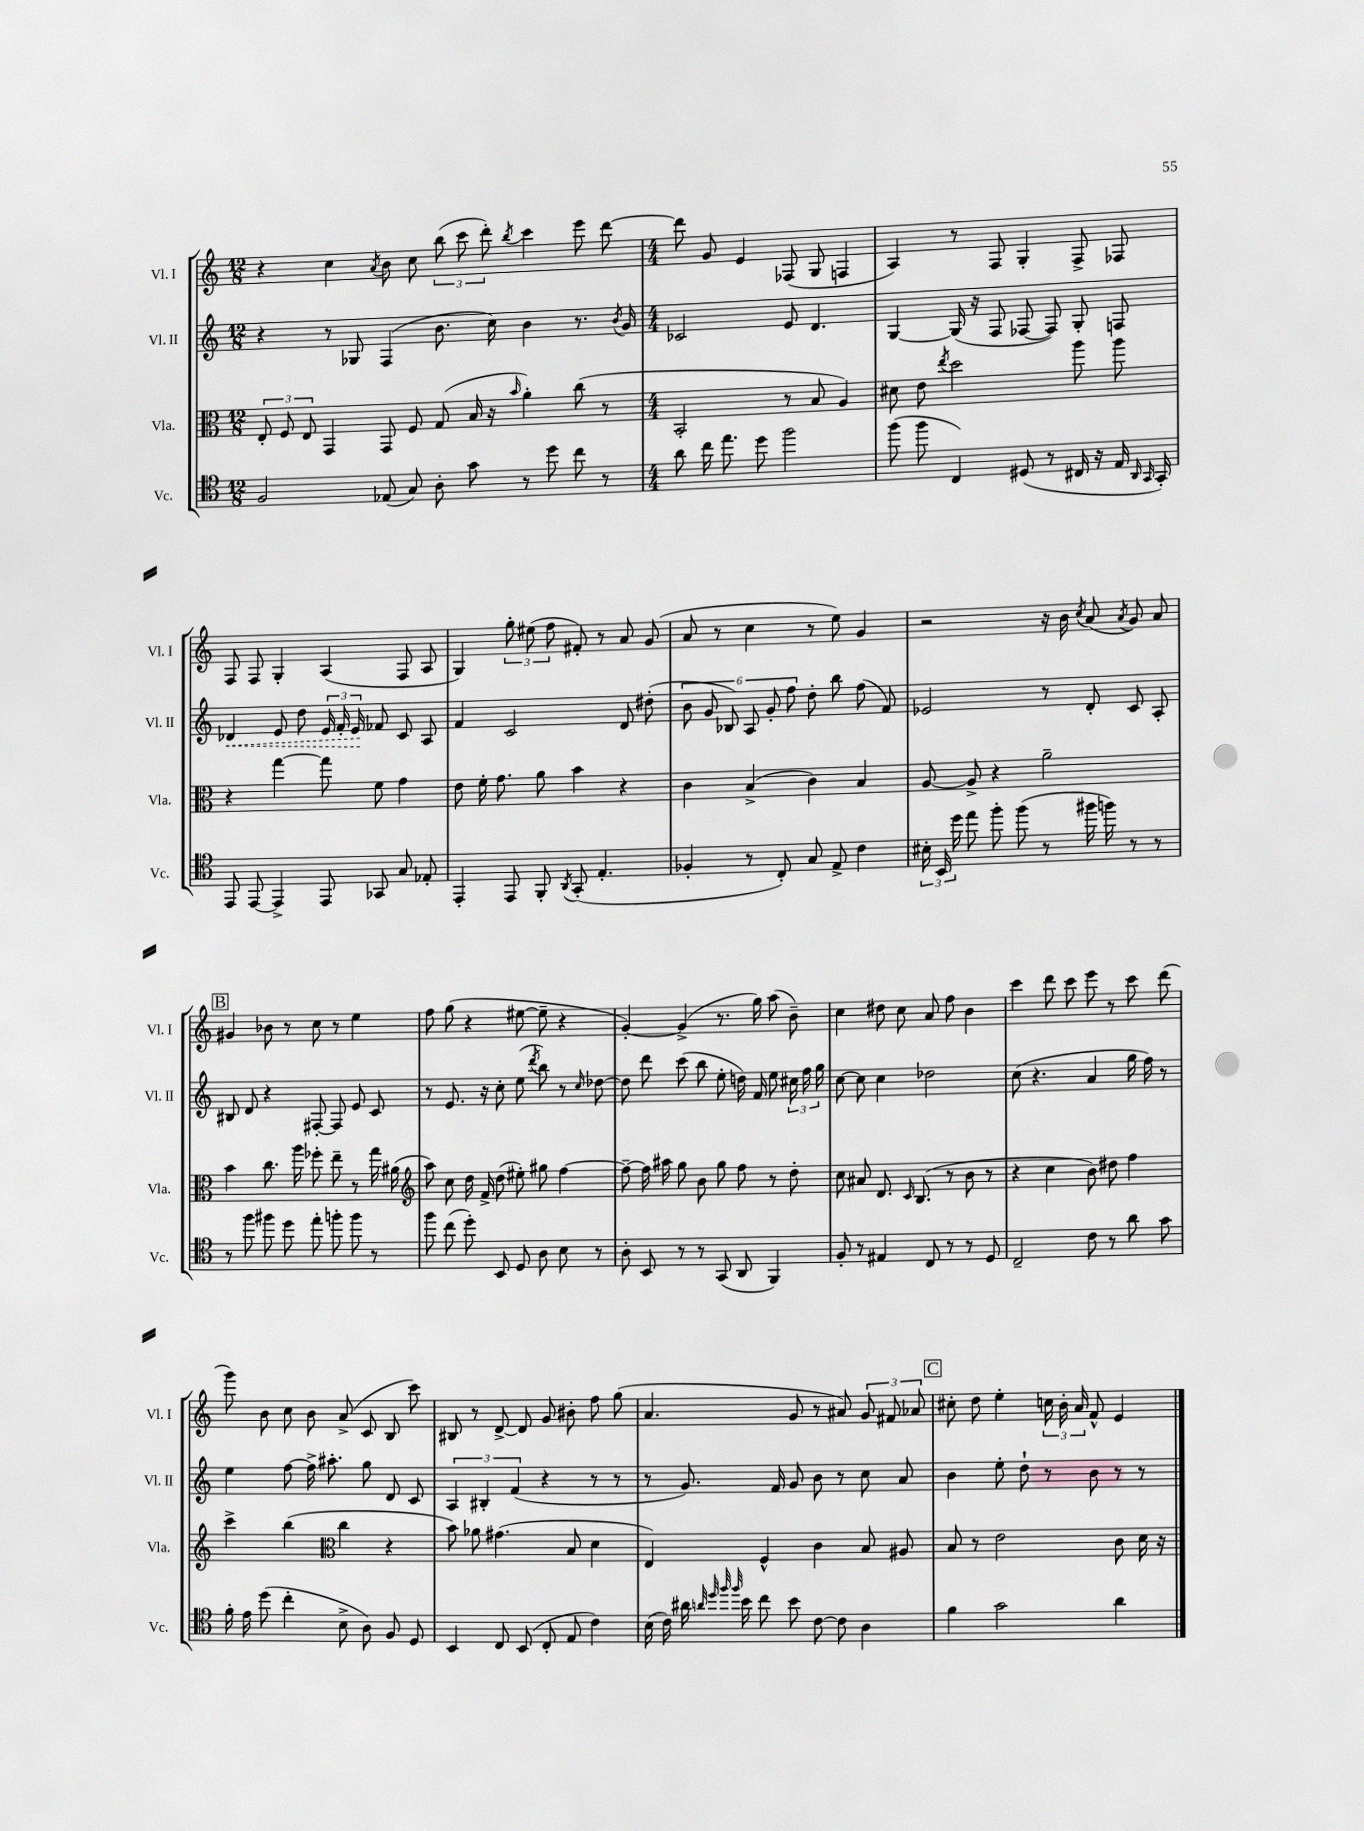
<<
\new StaffGroup <<
\new Staff = "s0" \with { instrumentName = "Vl. I" shortInstrumentName = "Vl. I" } {
    \clef treble \key c \major \numericTimeSignature \time 12/8
    \autoBeamOff r4 c''4 \acciaccatura { a'8 } b'8 c''8 \tuplet 3/2 { b''8( c'''8 d'''8-.) } \acciaccatura { b''8 } c'''4 e'''8 d'''8~ |
    \numericTimeSignature \time 4/4 d'''8 g'8 e'4 fes8( g8 f4 |
    a4) r8 f8 g4-. f8-> fes8 |
    f8 f8 g4-. a4( f8 a8 |
    g4) \tuplet 3/2 { g''8-. eis''8( f''8 } fis'8-.) r8 a'8 g'8( |
    a'8 r8 c''4 r8 e''8) g'4 |
    r2 r16 b'16 \acciaccatura { c''8 } a'8( \acciaccatura { a'8 } g'8) a'8 |
    \mark \markup { \box "B" } gis'4 bes'8 r8 c''8 r8 e''4 |
    f''8 g''8( r4 eis''8~ eis''8-- r4 |
    g'4~-.) g'4->( r8. g''16) a''8( b'8--) |
    c''4 dis''8 c''8 a'8 f''8 b'4 |
    c'''4 d'''8 c'''8 e'''8 r8 c'''8 d'''8( |
    g'''8) b'8 c''8 b'8 a'8->( c'8 b8 c'''8) |
    bis8 r8 d'8~-> d'8 g'8 bis'8-. f''8 g''8( |
    a'4. g'8 r8 ais'8) \tuplet 3/2 { g'8 fis'8 aes'8 } |
    \mark \markup { \box "C" } cis''8-. d''8 e''4-. \tuplet 3/2 { c''16 b'16-. a'16 } f'8-^ e'4 \bar "|." |
}
\new Staff = "s1" \with { instrumentName = "Vl. II" shortInstrumentName = "Vl. II" } {
    \clef treble \key c \major \numericTimeSignature \time 12/8
    \autoBeamOff r4 r8 ges8 f4( b'8. c''16) b'4 r8. \acciaccatura { b'8 } g'16 |
    \numericTimeSignature \time 4/4 ces'2 e'8 d'4. |
    g4~ g16( r16 f8 fes8~ fes8) g8-. f8 |
    \once \override Hairpin.style = #'dashed-line des'4\< e'8 d''8 \tuplet 3/2 { e'16 f'16-. e'16\! } fes'8 c'8 a8 |
    f'4 c'2 d'8 dis''8-.( |
    \tuplet 6/4 { b'8 g'8 bes8) a8 g'8-. f''8 } d''8-. b''8 f''8( f'8) |
    ees'2 r8 d'8-. c'8 a8-. |
    \mark \markup { \box "B" } bis8 d'8 r4 fis8~-. fis8 e'8 c'8 |
    r8 e'8. r16 c''8-. e''8( \acciaccatura { d'''8 } b''8) r8 \grace { c''16 } des''8~ |
    des''8 d'''8 c'''8( b''8 e''8-. d''16) f'16 e''8 \tuplet 3/2 { cis''16 f''16 g''16 } |
    c''8~ c''8 c''4 des''2 |
    c''8( r4. a'4 g''16 f''16) r8 |
    e''4 f''8~ f''16-> ais''8.-. g''8 d'8 c'8 |
    \tuplet 3/2 { a4 bis4-. f'4( } r4 r8 r8 |
    r8 g'8.) f'16 g'8 b'8 r8 c''8 a'8 |
    \mark \markup { \box "C" } b'4 e''8-. d''8-! r8 b'8 r8 r8 \bar "|." |
}
\new Staff = "s2" \with { instrumentName = "Vla." shortInstrumentName = "Vla." } {
    \clef alto \key c \major \numericTimeSignature \time 12/8
    \autoBeamOff \tuplet 3/2 { e8-. f8 e8 } g,4 g,8 f8 g8( b16 r16 \grace { b'16 } a'4-.) c''8( r8 |
    \numericTimeSignature \time 4/4 b,2-. r8 b8 a4) |
    dis'8 e'8 \acciaccatura { e''8 } d''2 a''8 a''8 |
    r4 g''4~ g''8 f'8 g'4 |
    e'8 f'16-. g'8. a'8 b'4 r4 |
    c'4 b4->( c'4) b4 |
    a8~ a8-> r4 a'2-- |
    \mark \markup { \box "B" } b'4 c''8. a''16 fes''8-. e''8-- r8 g''16 ais'16( |
    \clef treble a''8) c''8 d''16 f'16-> d''8( eis''8-.) gis''8 f''4~ |
    f''8~-- f''16 ais''16 g''8 b'8 g''8 f''8 r8 d''8-. |
    c''8 ais'8 d'8. \grace { c'16 } b8.( r8 b'8 r8 |
    r4 c''4 b'8) dis''8 f''4 |
    c'''4-> b''4( \clef alto c''4 r4 |
    b'8) aes'8 gis'4.( b8 d'4 |
    e4) f4-^ c'4 b8 ais8 |
    \mark \markup { \box "C" } b8 r8 e'2 c'8 d'16 r16 \bar "|." |
}
\new Staff = "s3" \with { instrumentName = "Vc." shortInstrumentName = "Vc." } {
    \clef tenor \key c \major \numericTimeSignature \time 12/8
    \autoBeamOff f2 ees8( g8) a8-. g'8 r8 d''8 c''8 r8 |
    \numericTimeSignature \time 4/4 a'8 c''16 e''8. d''8 f''2 |
    f''8( f''8 c4) dis8( r8 cis16 r16 e16 \grace { a,16 g,16 } g,16-.) |
    e,8 e,8~ e,4-> e,8 ges,8 g8 ees8-. |
    e,4-. e,8 f,8-. \acciaccatura { a,8 } g,8-.( e4.-. |
    fes4-. r8 c8-.) g8 e8-> c'4 |
    \tuplet 3/2 { bis16-. b,16 d''16 } e''8 f''8-. f''8( r8 fis''16 f''16) r8 r8 |
    \mark \markup { \box "B" } r8 f''8 fis''8 d''8 e''8-. f''8-. f''8 r8 |
    f''8 c''8( d''8-.) b,8 d8 a8 b8 r8 |
    a8-. b,8 r8 r8 g,8( a,8 f,4) |
    f8-. r8 eis4 c8 r8 r8 d8 |
    c2-- c'8 r8 a'8 g'8 |
    f'16-. e'16 d''8( c''4-. b8-> a8) f8 d8 |
    b,4 c8 b,8( c8-. e8 c'4) |
    b16( c'16) ais'16 \grace { a'32 d''32 f''32 f''32 } b'16 c''8 b'8 c'8~ c'8 a4 |
    \mark \markup { \box "C" } f'4 g'2 a'4 \bar "|." |
}
>>
>>
\layout { \context { \Score \remove "Bar_number_engraver" } }
